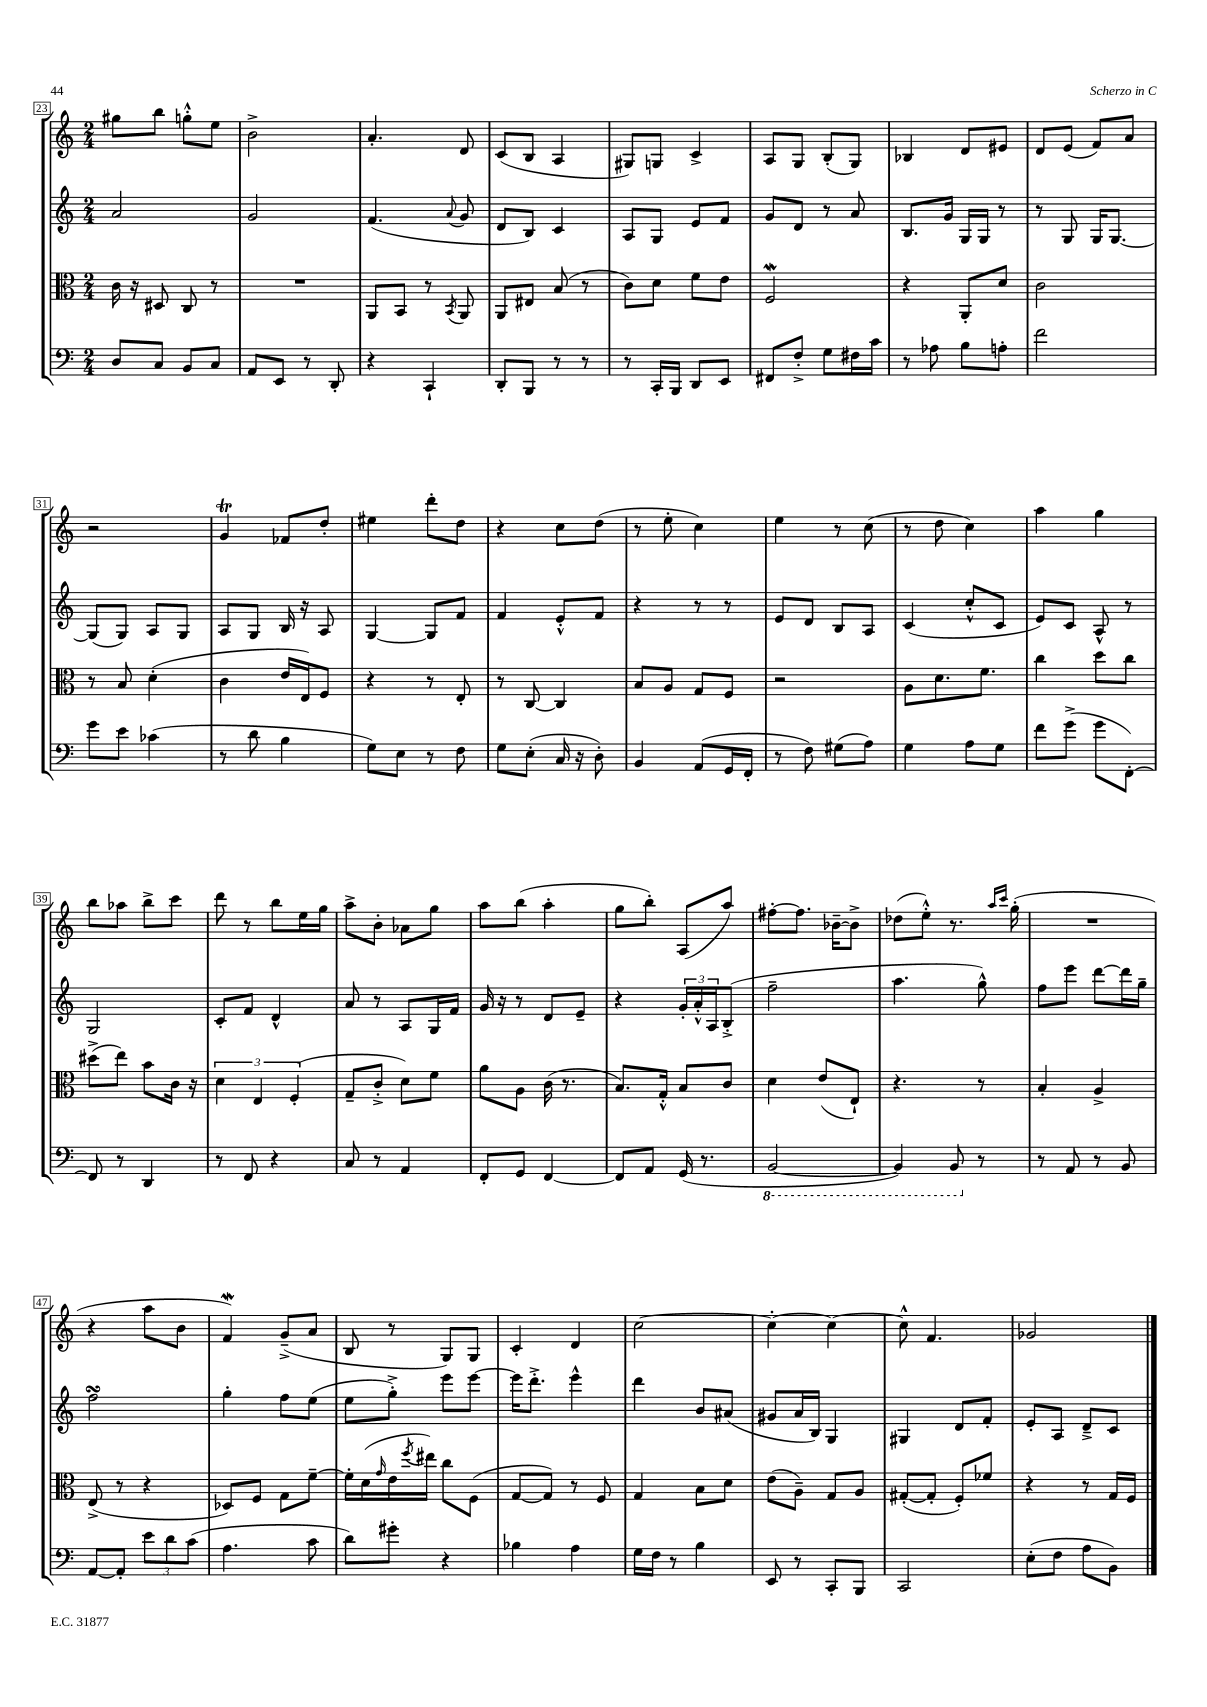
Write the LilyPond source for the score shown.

<<
\new StaffGroup <<
\new Staff = "s0" {
    \clef treble \key c \major \numericTimeSignature \time 2/4
    gis''8 b''8 g''8-.-^ e''8 |
    b'2-> |
    a'4.-. d'8 |
    c'8( b8 a4 |
    gis8) g8 c'4-> |
    a8 g8 b8-.( g8) |
    bes4 d'8 eis'8 |
    d'8 e'8( f'8) a'8 |
    r2 |
    g'4\trill fes'8 d''8-. |
    eis''4 d'''8-. d''8 |
    r4 c''8 d''8( |
    r8 e''8-. c''4) |
    e''4 r8 c''8( |
    r8 d''8 c''4) |
    a''4 g''4 |
    b''8 aes''8 b''8-> c'''8 |
    d'''8 r8 b''8 e''16 g''16 |
    a''8-> b'8-. aes'8 g''8 |
    a''8 b''8( a''4-. |
    g''8 b''8-.) a8( a''8) |
    fis''8~-. fis''8. bes'16~-- bes'8-> |
    des''8( e''8-.-^) r8. \grace { a''16 c'''16 } g''16-.( |
    R2 |
    r4 a''8 b'8 |
    f'4\mordent) g'8--->( a'8 |
    b8 r8 g8) g8 |
    c'4-. d'4 |
    c''2~ |
    c''4~-. c''4~ |
    c''8-^ f'4. |
    ges'2 \bar "|." |
}
\new Staff = "s1" {
    \clef treble \key c \major \numericTimeSignature \time 2/4
    a'2 |
    g'2 |
    f'4.( \appoggiatura { a'8 } g'8 |
    d'8 b8) c'4 |
    a8 g8 e'8 f'8 |
    g'8 d'8 r8 a'8 |
    b8. g'16 g16 g16 r8 |
    r8 g8 g16 g8.~ |
    g8( g8) a8 g8 |
    a8 g8 b16 r16 a8 |
    g4~ g8 f'8 |
    f'4 e'8-.-^ f'8 |
    r4 r8 r8 |
    e'8 d'8 b8 a8 |
    c'4( c''8-.-^ c'8 |
    e'8) c'8 a8-^ r8 |
    g2 |
    c'8-. f'8 d'4-^ |
    a'8 r8 a8 g16 f'16 |
    g'16 r16 r8 d'8 e'8-- |
    r4 \tuplet 3/2 { g'16-. a'16-.-^ a16 } b8-.->( |
    f''2-- |
    a''4. g''8-^) |
    f''8 e'''8 d'''8~ d'''16 g''16-- |
    f''2\turn |
    g''4-. f''8 e''8( |
    e''8 g''8-.->) e'''8 e'''8~ |
    e'''16 d'''8.-.-> e'''4-^ |
    d'''4 b'8 ais'8( |
    gis'8 a'16 b16) g4 |
    gis4 d'8 f'8-. |
    e'8-. a8 d'8---> c'8 \bar "|." |
}
\new Staff = "s2" {
    \clef alto \key c \major \numericTimeSignature \time 2/4
    c'16 r16 dis8 c8 r8 |
    R2 |
    a,8 b,8 r8 \acciaccatura { b,8 } a,8 |
    a,8 eis8 b8( r8 |
    c'8) d'8 f'8 e'8 |
    f2\mordent |
    r4 a,8-. d'8 |
    c'2 |
    r8 b8 d'4-.( |
    c'4 e'16 e16) f8 |
    r4 r8 e8-. |
    r8 c8~ c4 |
    b8 a8 g8 f8 |
    r2 |
    a8 d'8. f'8. |
    c''4 d''8 c''8 |
    dis''8->( e''8) b'8 c'16 r16 |
    \tuplet 3/2 { d'4 e4 f4-.( } |
    g8-- c'8-.-> d'8) f'8 |
    a'8 a8 c'16( r8. |
    b8.) g16-.-^ b8 c'8 |
    d'4 e'8( e8-!) |
    r4. r8 |
    b4-. a4-> |
    e8->( r8 r4 |
    des8) f8 g8 f'8~-- |
    f'16-. d'16( \grace { g'16 } e'16 \acciaccatura { f''8 } eis''16) c''8 f8( |
    g8~ g8) r8 f8 |
    g4 b8 d'8 |
    e'8( a8--) g8 a8 |
    gis8~-.( gis8-. f8-.) fes'8 |
    r4 r8 g16 f16 \bar "|." |
}
\new Staff = "s3" {
    \clef bass \key c \major \numericTimeSignature \time 2/4
    d8 c8 b,8 c8 |
    a,8 e,8 r8 d,8-. |
    r4 c,4-! |
    d,8-. b,,8 r8 r8 |
    r8 c,16-. b,,16 d,8 e,8 |
    fis,8 f8-.-> g8 fis16 c'16 |
    r8 aes8 b8 a8-. |
    f'2 |
    g'8 e'8 ces'4( |
    r8 d'8 b4 |
    g8) e8 r8 f8 |
    g8 e8-.( c16 r16 d8-.) |
    b,4 a,8( g,16 f,16-. |
    r8 f8) gis8( a8) |
    g4 a8 g8 |
    f'8 g'8->( g'8 f,8~-.) |
    f,8 r8 d,4 |
    r8 f,8 r4 |
    c8 r8 a,4 |
    f,8-. g,8 f,4~ |
    f,8 a,8 g,16( r8. |
    \ottava #-1 b,,2~ |
    b,,4) b,,8 \ottava #0 r8 |
    r8 a,8 r8 b,8 |
    a,8~ a,8-. \tuplet 3/2 { e'8 d'8 c'8( } |
    a4. c'8 |
    d'8) gis'8-. r4 |
    bes4 a4 |
    g16 f16 r8 b4 |
    e,8 r8 c,8-. b,,8 |
    c,2 |
    e8-.( f8 a8 b,8) \bar "|." |
}
>>
>>
\layout { \context { \Score currentBarNumber = #23 \override BarNumber.stencil = #(make-stencil-boxer 0.1 0.3 ly:text-interface::print) } }
